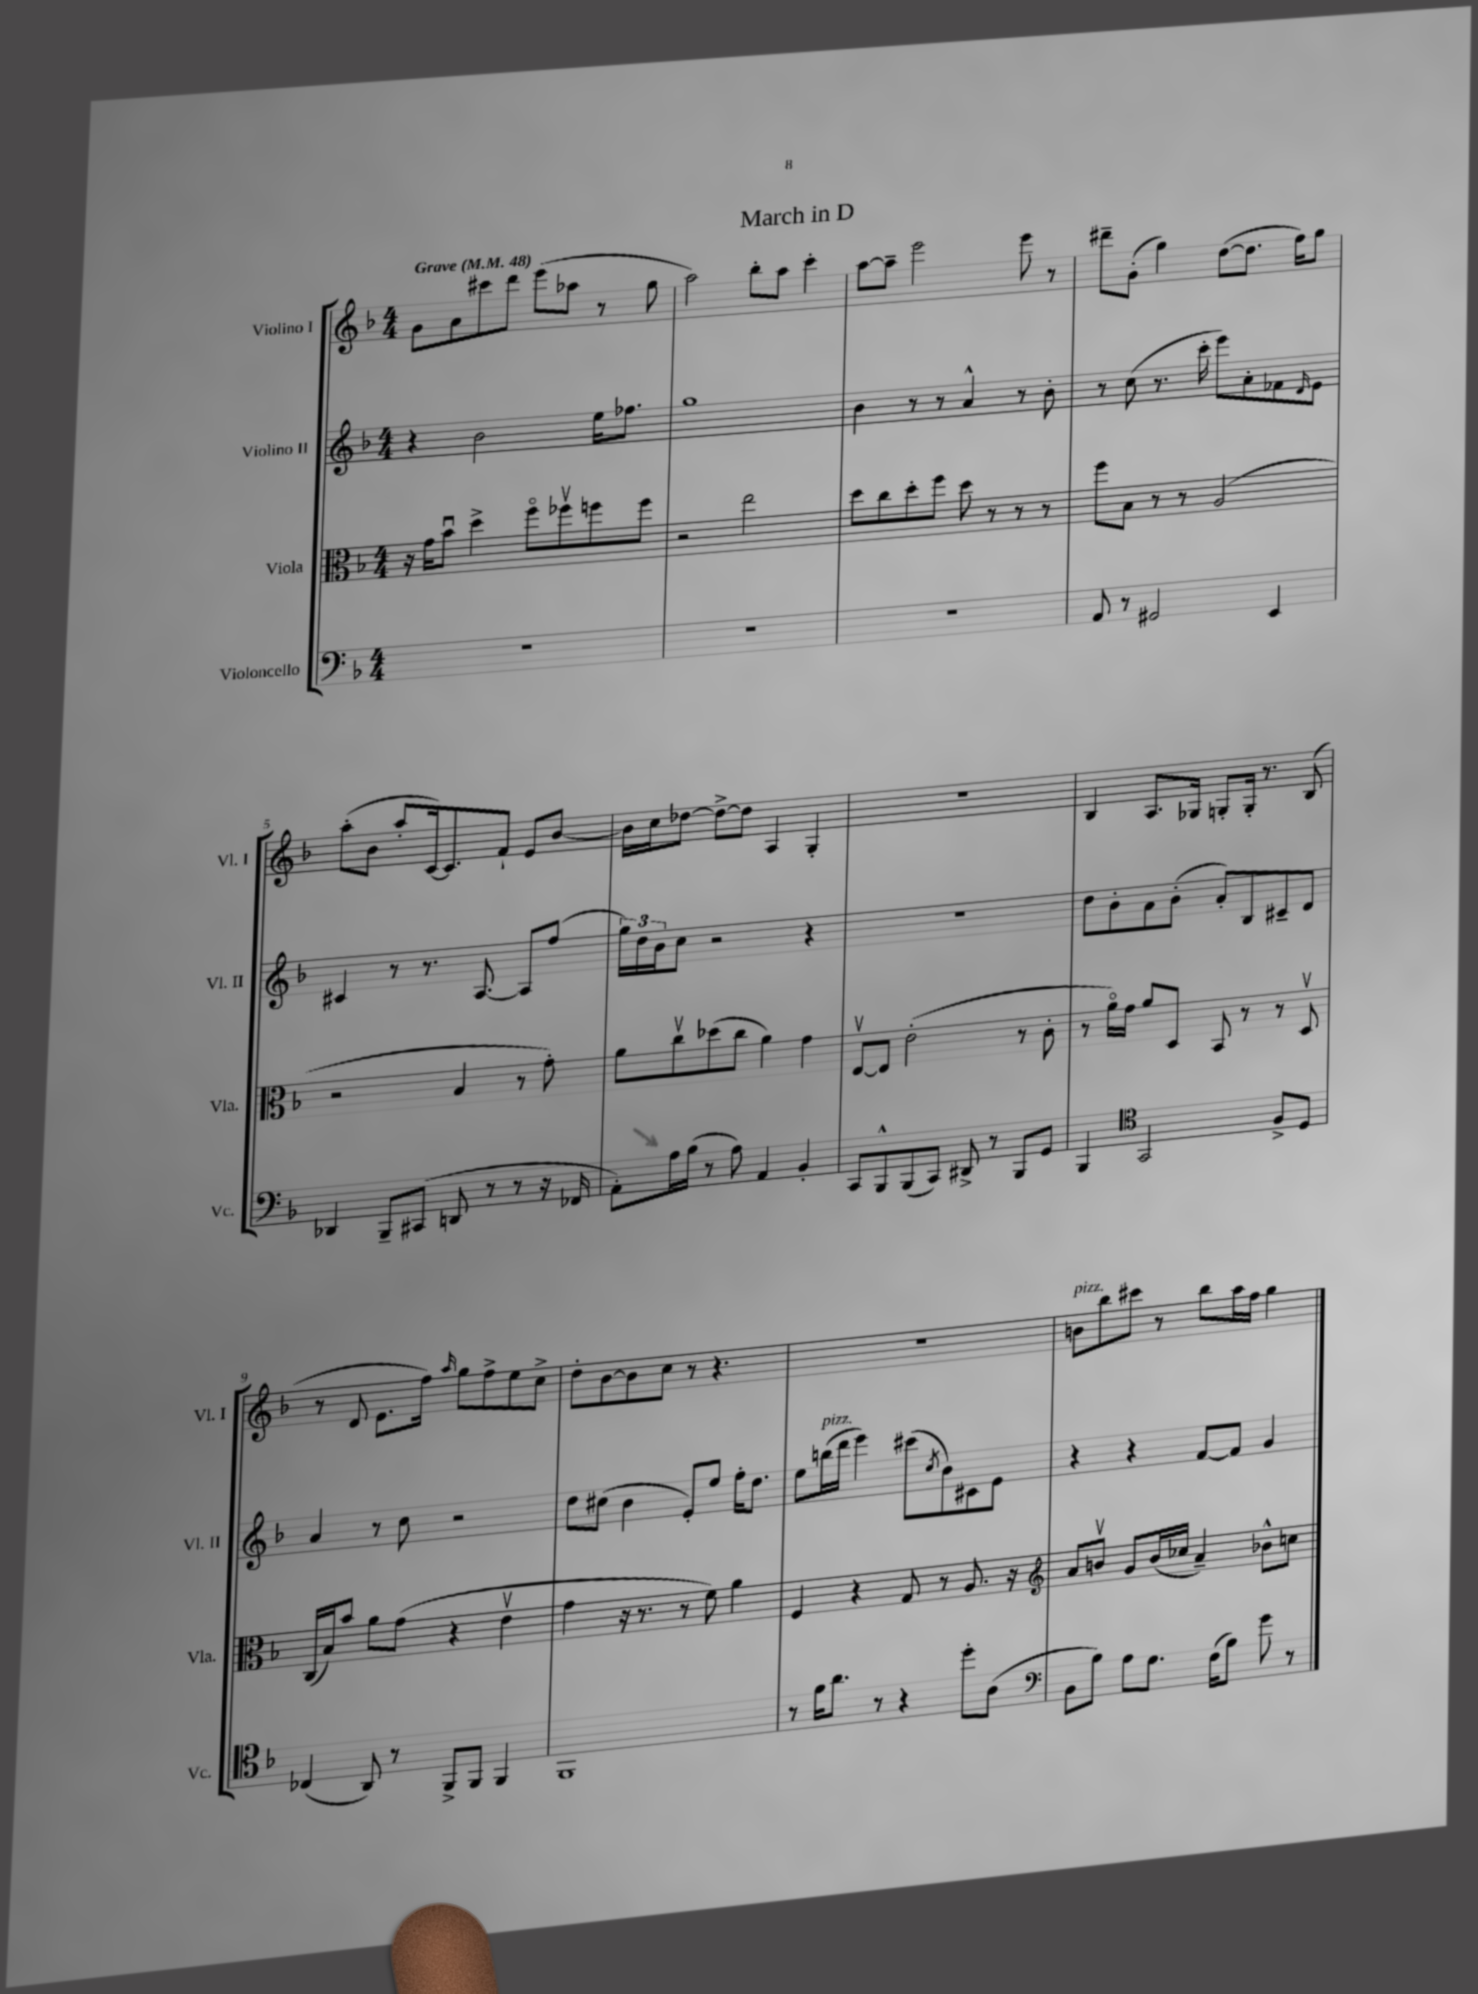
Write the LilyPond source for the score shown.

\header { title = "March in D" }
<<
\new StaffGroup <<
\new Staff = "s0" \with { instrumentName = "Violino I" shortInstrumentName = "Vl. I" } {
    \clef treble \key f \major \numericTimeSignature \time 4/4 \tempo "Grave" 4 = 48
    g'8 a'8 cis'''8 d'''8 e'''8( aes''8 r8 g''8 |
    a''2) bes''8-. a''8 c'''4-. |
    a''8~ a''8-- e'''2 e'''8 r8 |
    dis'''8-- g'8-.( g''4) d''8~( d''8. f''16) g''8 |
    a''8-.( bes'8 a''8-. c'16~) c'8. f'8-! e'8 bes'8~ |
    bes'16 c''16 des''8~ des''8~-> des''8 a4 g4-. |
    r1 |
    bes4 a8. ges16 g8-. g16-. r8. bes8( |
    r8 d'8 e'8. f''16) \grace { a''16 } g''8 f''8-> e''8 c''8-> |
    d''8-. bes'8~ bes'8 c''8 r8 r4. |
    R1 |
    b'8^\markup { \italic "pizz." } bes''8 cis'''8 r8 bes''8 a''16 f''16 g''4 \bar "|." |
}
\new Staff = "s1" \with { instrumentName = "Violino II" shortInstrumentName = "Vl. II" } {
    \clef treble \key f \major \numericTimeSignature \time 4/4
    r4 bes'2 e''16 fes''8. |
    g''1 |
    bes'4 r8 r8 a'4-^ r8 bes'8-. |
    r8 c''8( r8. c'''16-. e'''8) a'8-. fes'8 \grace { d'16 } e'8 |
    cis'4 r8 r8. a8.~ a8 f''8( |
    \tuplet 3/2 { g''16) d''16 bes'16 } c''8 r2 r4 |
    R1 |
    d''8 bes'8-. a'8 bes'8-.( a'8-.) bes8 cis'8-- d'8 |
    a'4 r8 c''8 r2 |
    d''8 cis''8( bes'4 e'8-.) e''8 f''16-. d''8. |
    e''8 b''16^\markup { \italic "pizz." }( d'''16 e'''4) cis'''8( \acciaccatura { c''8 } bes'8) cis'8 e'8 |
    r4 r4 f'8~ f'8 g'4 \bar "|." |
}
\new Staff = "s2" \with { instrumentName = "Viola" shortInstrumentName = "Vla." } {
    \clef alto \key f \major \numericTimeSignature \time 4/4
    r16 g'16 bes'8\downbow d''4-> f''8\flageolet fes''8\upbow f''8 f''8 |
    r2 e''2 |
    d''8 c''8 d''8-. f''8 d''8 r8 r8 r8 |
    f''8 bes8 r8 r8 a2( |
    r2 bes4 r8 g'8-.) |
    a'8 c''8\upbow des''8( c''8 a'4) g'4 |
    e8~\upbow e8 e'2-.( r8 c'8-. |
    r8 a'16\flageolet) g'16 a'8 d8 bes,8 r8 r8 d8\upbow |
    c16( bes16) bes'8 a'8 g'8( r4 e'4\upbow |
    g'4 r16 r8. r8 f'8) a'4 |
    f4 r4 g8 r8 a8. r16 |
    \clef treble a'8 b'8\upbow g'8 b'16( ces''16 a'4--) bes'8-^ c''8 \bar "|." |
}
\new Staff = "s3" \with { instrumentName = "Violoncello" shortInstrumentName = "Vc." } {
    \clef bass \key f \major \numericTimeSignature \time 4/4
    R1 |
    R1 |
    R1 |
    a,8 r8 gis,2 e,4 |
    des,4 bes,,8-- cis,8( d,8 r8 r8 r16 fes,16 |
    a,8-.) a16 bes16( r8 a8) a,4 bes,4-. |
    c,8 bes,,8-^ bes,,8( c,8) dis,8-> r8 bes,,8 g,8 |
    bes,,4 \clef tenor g,2 f8-> d8 |
    ces4( a,8) r8 f,8-> f,8 f,4 |
    f,1 |
    r8 f'16 a'8. r8 r4 d''8-. a8( |
    \clef bass bes,8 bes8) a8 g8. f16( bes8) g'8 r8 \bar "|." |
}
>>
>>
